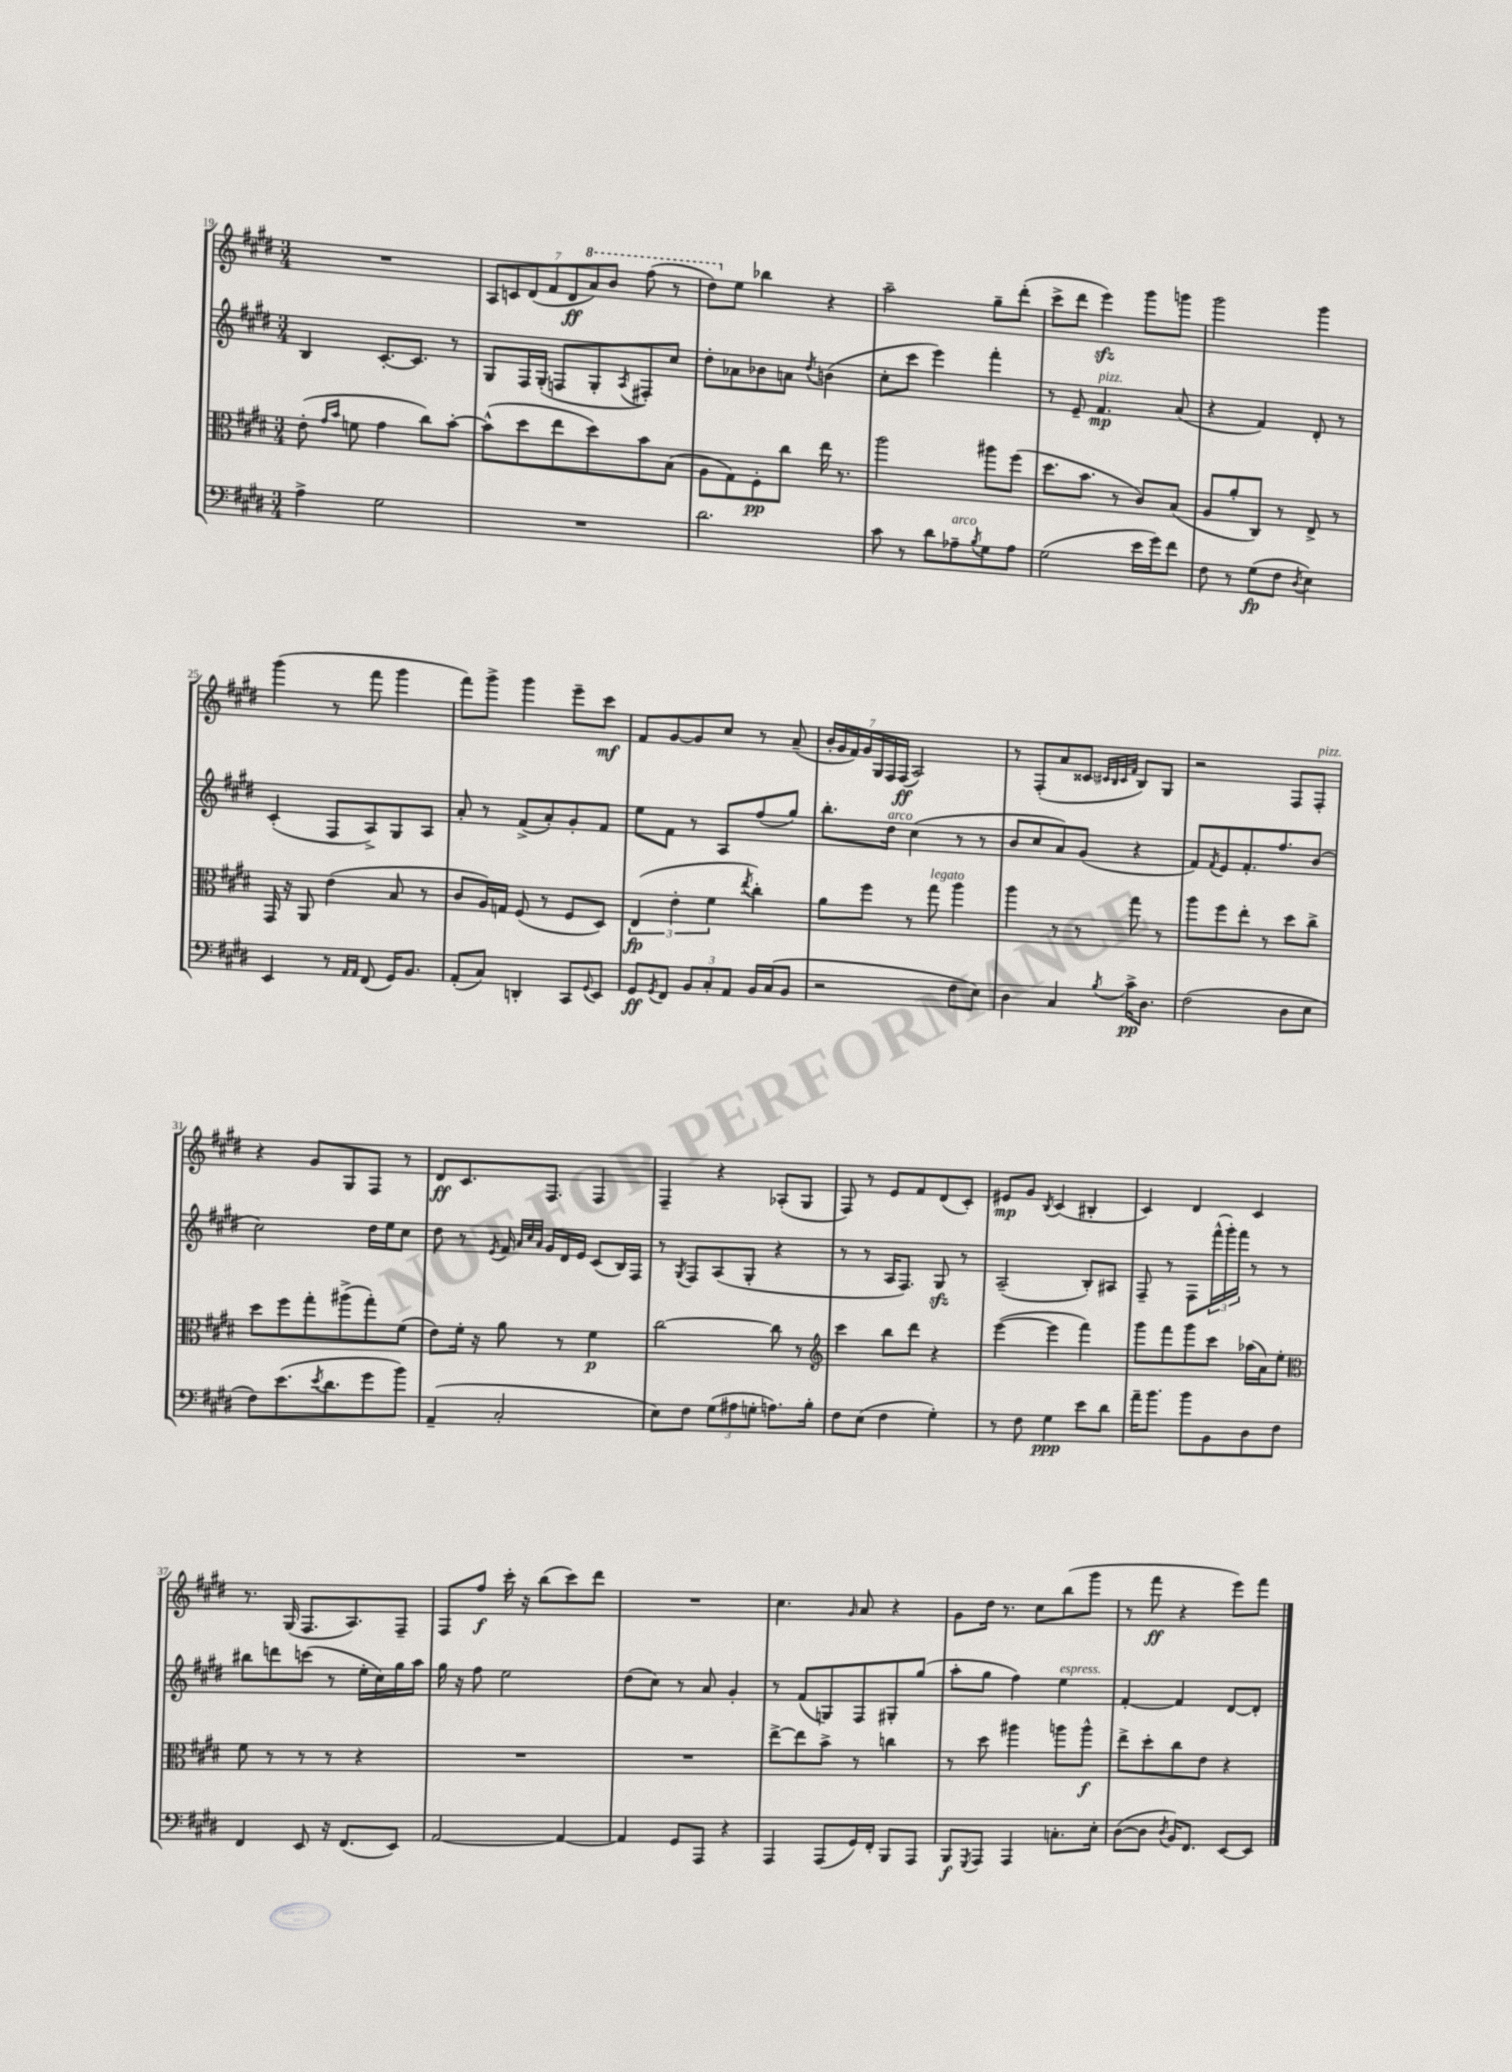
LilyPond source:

<<
\new StaffGroup <<
\new Staff = "s0" {
    \clef treble \key e \major \numericTimeSignature \time 3/4
    R2. |
    \tuplet 7/4 { a8 c'8 dis'8( fis'8 dis'8\ff \ottava #1 a''8) b''8 } fis'''8( r8 |
    dis'''8) \ottava #0 e''8 bes''4 r4 |
    a''2-- gis''8-- dis'''8-.( |
    cis'''8-> dis'''8 e'''4\sfz) gis'''8 g'''8 |
    gis'''2 gis'''4 |
    gis'''4( r8 fis'''8 gis'''4 |
    fis'''8) gis'''8-> gis'''4 e'''8-- cis'''8\mf |
    fis'8 gis'8~ gis'8 cis''8 r8 a'8--( |
    \tuplet 7/4 { b'16-. gis'16 fis'16) gis'16 gis16 fis16 fis16\ff( } a2) |
    r8 fis8-.( a'8 cisis'8 \grace { cis'32 b32 cis'32 fis'32 } b8) gis8 |
    r2 fis8 fis8-.^\markup { \italic "pizz." } |
    r4 gis'8 gis8 fis8 r8 |
    dis'8\ff cis'8. fis8. fis4 |
    fis4-- r4 aes8-.( gis8 |
    fis8) r8 e'8 fis'8 dis'8( cis'8-.) |
    eis'8\mp gis'8 \acciaccatura { b8 } cis'4( bis4-. |
    cis'4) dis'4 cis'4 |
    r8. gis16( fis8. a8.) fis8-- |
    fis8 fis''8\f cis'''16-. r16 b''8( cis'''8) dis'''8 |
    R2. |
    cis''4. \grace { gis'16 } a'8 r4 |
    gis'8 dis''16 r8. cis''8 b''8( gis'''8 |
    r8 fis'''8\ff r4 e'''8) fis'''8 \bar "|." |
}
\new Staff = "s1" {
    \clef treble \key e \major \numericTimeSignature \time 3/4
    b4 cis'8.~-. cis'8. r8 |
    gis8 fis16 gis16-.( f8 gis8-. \acciaccatura { a8 } fis8-.) cis''8 |
    dis''8-. aes'8 bes'8 a'8 \acciaccatura { dis''8 } b'4( |
    cis''8-. cis'''8 e'''4) fis'''4-. |
    r8 e'8-- fis'4.\mp^\markup { \italic "pizz." } a'8( |
    r4 fis'4) dis'8-. r8 |
    cis'4-.( fis8 a8->) gis8 a8 |
    a'8-. r8 fis'8->( a'8-.) gis'8-. fis'8 |
    e''8 fis'8 r8 a8 fis''8( gis''8) |
    b''8.-. dis''16^\markup { \italic "arco" } cis''4( r8 r8 |
    b'8 cis''8 a'8) gis'8( r4 |
    fis'8) \acciaccatura { fis'8 } e'8 fis'8.-. fis''8. b'8( |
    cis''2) dis''16 e''16 cis''8 |
    dis''8 r8 \acciaccatura { e'8 } fis'16 \grace { a'32 cis''32 a'32 } gis'16 dis'16 e'16 cis'8( b16) fis16 |
    r8 \acciaccatura { gis8 } fis8 a8( gis8-. r4 |
    r8 r8 a16 fis8.) gis8\sfz r8 |
    a2--( b8-.) ais8 |
    fis8-- r8 fis8 \tuplet 3/2 { fis'''16-^( gis'''16-.) fis'''16 } r8 r8 |
    bis''8 d'''8 c'''8( r8 e''16-. cis''16) gis''16 a''16 |
    gis''16 r16 fis''8 e''2 |
    dis''8( cis''8) r8 a'8 gis'4-. |
    r8 fis'8( g8) fis8 gis8-. gis''8( |
    a''8-. gis''8 fis''4) e''4^\markup { \italic "espress." } |
    fis'4~-. fis'4 dis'8~ dis'8-. \bar "|." |
}
\new Staff = "s2" {
    \clef alto \key e \major \numericTimeSignature \time 3/4
    e'8-.( \grace { gis'16 b'16 } f'8 gis'4 cis''8) b'8~-. |
    b'8-^( dis''8 e''8 dis''8) b'8 b8( |
    a8 gis8) fis8-.\pp cis''8 e''16 r8. |
    a''2 ais''8 fis''8( |
    dis''8. b'8. r8 cis'8) b8( |
    a8 a'8-. cis8) r8 e8-> r8 |
    gis,16 r16 a,8 e'4( b8 r8 |
    cis'8 a16) g16 fis8( r8 fis8 dis8) |
    \tuplet 3/2 { e4\fp( e'4-. fis'4 } \acciaccatura { e''8 } cis''4-.) |
    a'8 fis''8 r8 gis''8^\markup { \italic "legato" } a''4 |
    a''4 r8 r8 gis''8 r8 |
    a''8 fis''8 e''8-. r8 dis''8 cis''8-> |
    dis''8 fis''8 gis''8-. ais''8->( gis''8-.) fis'8( |
    e'8) fis'16-. r16 a'8 r8 fis'4\p |
    cis''2~ cis''8 r8 |
    \clef treble cis'''4 b''8 dis'''8 r4 |
    e'''4~( e'''4 fis'''4) |
    gis'''8 fis'''8 gis'''8 cis'''8 aes''16( a'16) e''8-. |
    \clef alto fis'8 r8 r8 r8 r4 |
    R2. |
    R2. |
    e''8~-> e''8 b'8-> r8 c''4 |
    r8 dis''8 ais''4 a''8 a''8-^\f |
    e''8-> dis''8-. cis''8 e'8 r4 \bar "|." |
}
\new Staff = "s3" {
    \clef bass \key e \major \numericTimeSignature \time 3/4
    a4-> gis2 |
    R2. |
    dis'2. |
    cis'8 r8 dis'8 aes8--^\markup { \italic "arco" } \acciaccatura { b8 } gis8 aes8 |
    gis2( e'16 gis'16) fis'8 |
    fis8 r8 gis8\fp( fis8 \acciaccatura { dis8 } e4) |
    e,4 r8 \grace { a,16 a,16 } fis,8( gis,16) b,8. |
    a,8-.( cis8) d,4-. cis,8 \appoggiatura { gis,8 } e,8 |
    gis,8\ff \acciaccatura { gis,8 } fis,8 \tuplet 3/2 { b,8 cis8-. a,8 } b,16 cis16( b,8 |
    r2 fis8 e8) |
    dis4 cis4 \acciaccatura { b8 } cis'16->\pp dis8. |
    fis2( dis8 e8 |
    fis8) e'8.( \acciaccatura { e'8 } dis'8. gis'8 b'8) |
    a,4--( cis2-. |
    e8) fis8 \tuplet 3/2 { gis8( ais8 g8-. } a8.) b16-. |
    fis8 e8( fis4 gis4-.) |
    r8 fis8 gis4\ppp e'8 dis'8 |
    a'16-- b'8. b'8 b,8 dis8 fis8 |
    fis,4 e,8 r16 fis,8.( e,8) |
    a,2~ a,4~ |
    a,4 gis,8 a,,8 r4 |
    a,,4 a,,8( gis,16) fis,16-. b,,8 a,,8 |
    b,,8\f \acciaccatura { gis,,8 } a,,8 a,,4 c8.-. e16-. |
    dis8~( dis8 \acciaccatura { dis8 } b,16) fis,8. e,8~ e,8 \bar "|." |
}
>>
>>
\layout { \context { \Score currentBarNumber = #19 } }
